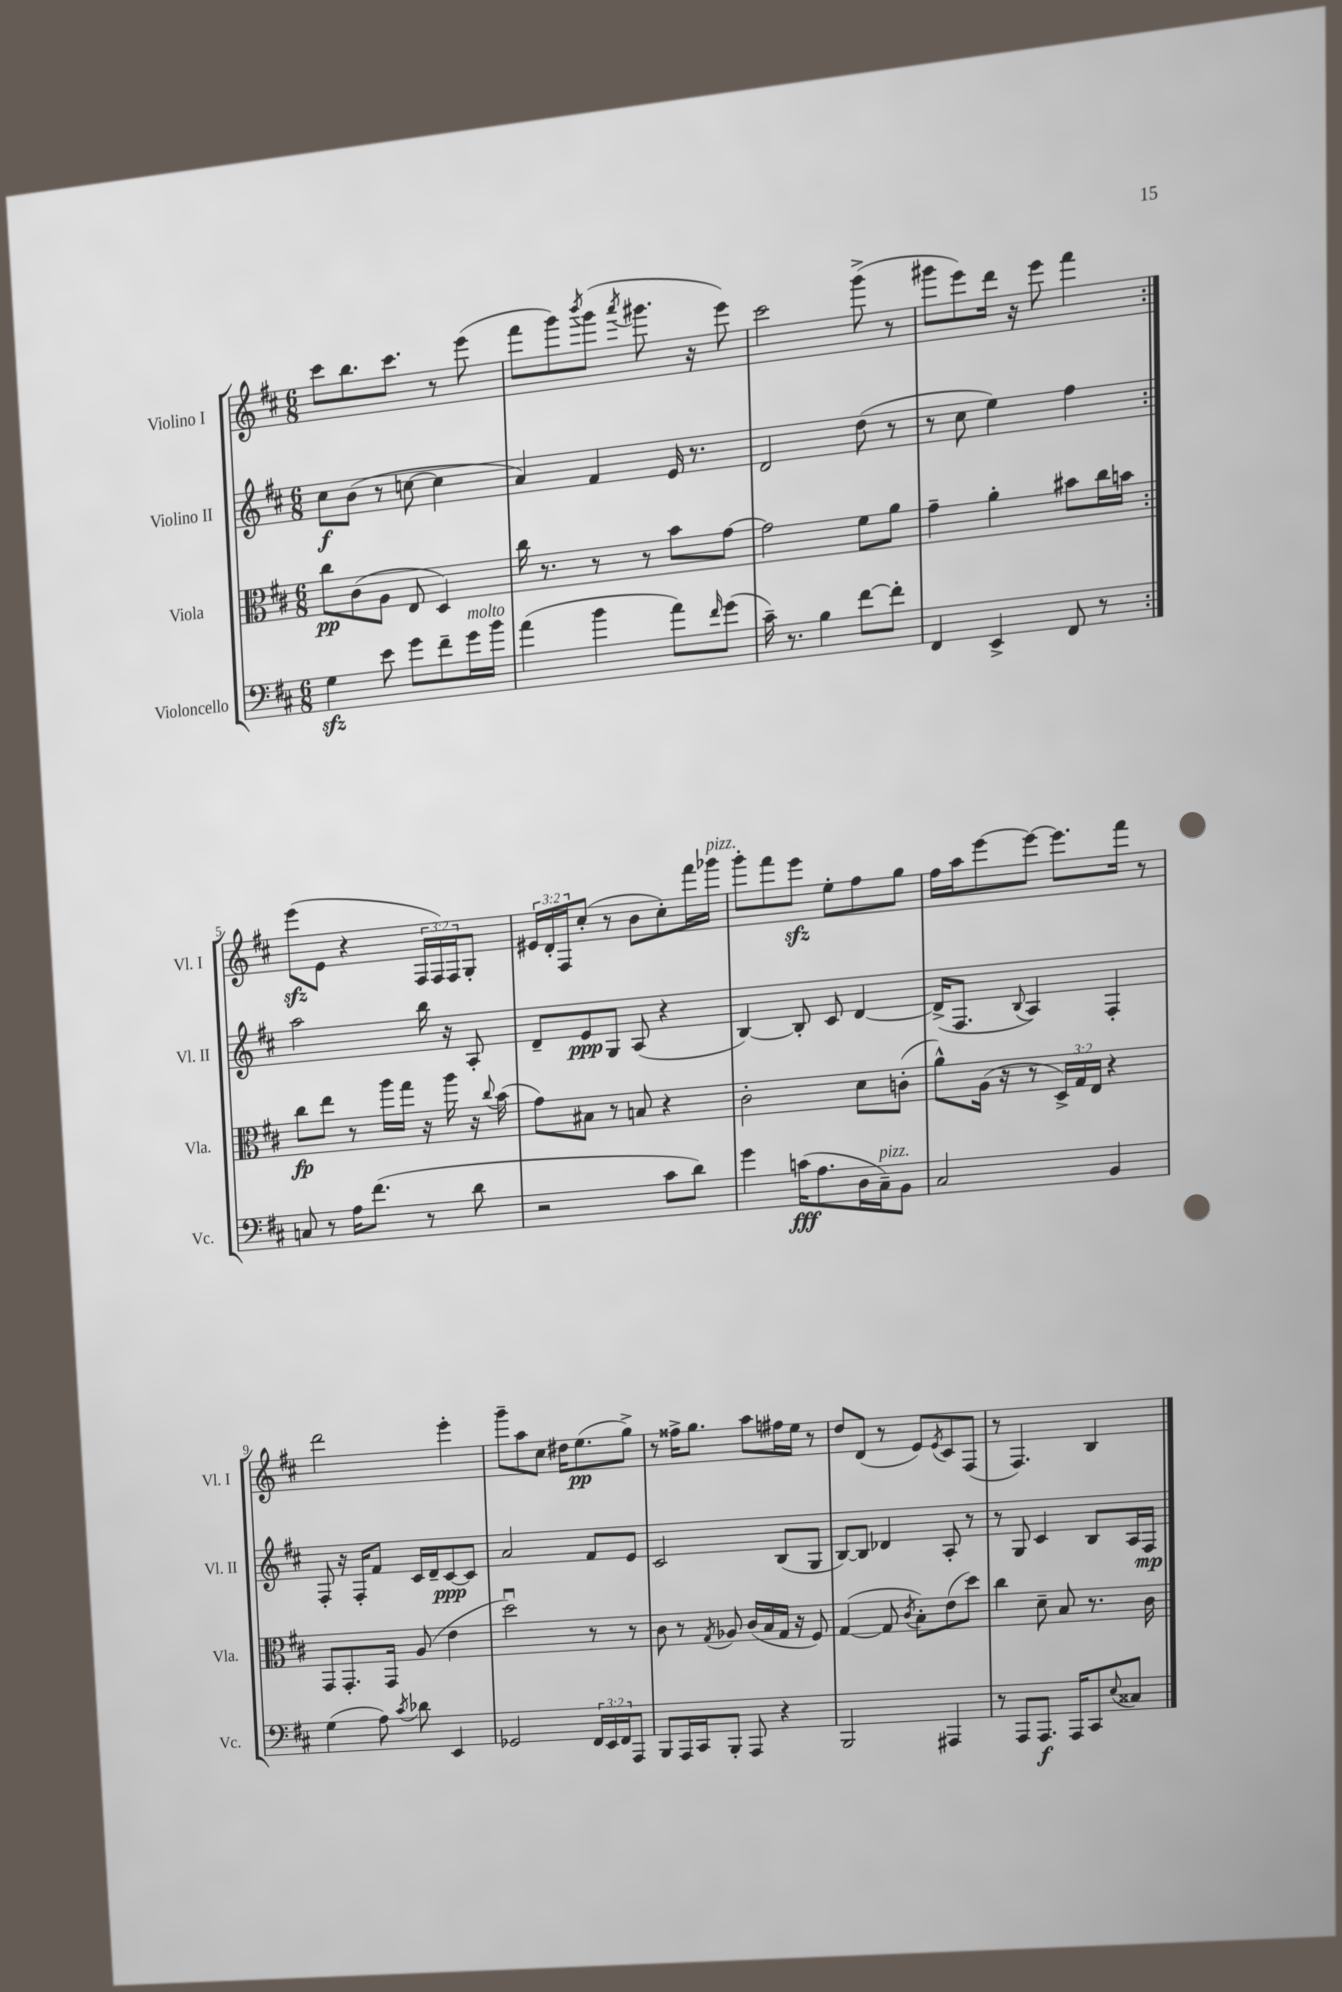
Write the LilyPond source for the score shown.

<<
\new StaffGroup <<
\new Staff = "s0" \with { instrumentName = "Violino I" shortInstrumentName = "Vl. I" } {
    \clef treble \key d \major \numericTimeSignature \time 6/8 \override Staff.TupletNumber.text = #tuplet-number::calc-fraction-text
    \repeat volta 2 { cis'''8 b''8. cis'''8. r8 e'''8( |
    fis'''8 g'''8) \acciaccatura { b'''8 } g'''8( \acciaccatura { a'''8 } gis'''8. r16 e'''8) |
    cis'''2 g'''8->( r8 |
    gis'''8 e'''8) d'''16 r16 e'''8 fis'''4 | }
    e'''8\sfz( e'8 r4 \tuplet 3/2 { fis16 fis16) fis16 } g8-. |
    \tuplet 3/2 { eis'16 d'16-. fis16 } cis''8-.( r8 b'8 cis''8-.) fis'''16 ges'''16^\markup { \italic "pizz." } |
    g'''8-. fis'''8 e'''8\sfz e''8-. fis''8 g''8 |
    fis''16 a''16 e'''8~ e'''8~ e'''8. fis'''16 r8 |
    d'''2 e'''4-. |
    g'''8-- a''8 cis''8 dis''16 e''8.\pp( g''8->) |
    r8 fisis''16-> g''8. a''8 fis''16 e''16 r8 |
    d''8 d'8( r8 e'8) \acciaccatura { e'8 } cis'8 fis8( |
    r8 fis4.) b4 \bar "|." |
}
\new Staff = "s1" \with { instrumentName = "Violino II" shortInstrumentName = "Vl. II" } {
    \clef treble \key d \major \numericTimeSignature \time 6/8
    \repeat volta 2 { cis''8\f b'8( r8 c''8~ c''4 |
    a'4) fis'4 e'16 r8. |
    d'2 d''8( r8 |
    r8 cis''8 e''4) fis''4 | }
    a''2 b''16 r16 a8-. |
    d'8-- e'8\ppp g8 a8( r4 |
    b4~) b8-. cis'8 d'4~ |
    d'16->( fis8. \appoggiatura { b8 } a4) fis4-. |
    fis8-. r16 fis16-. fis'8 cis'16 d'16-- cis'8~\ppp cis'8 |
    a'2 fis'8 e'8 |
    cis'2 b8( g8 |
    b8~) b8 des'4 a8-. r8 |
    r8 g8 cis'4 b8 a16 fis16\mp \bar "|." |
}
\new Staff = "s2" \with { instrumentName = "Viola" shortInstrumentName = "Vla." } {
    \clef alto \key d \major \numericTimeSignature \time 6/8 \override Staff.TupletNumber.text = #tuplet-number::calc-fraction-text
    \repeat volta 2 { cis''8\pp cis'8( a8 e8 d4) |
    cis''16 r8. r8 r8 b'8 g'8~ |
    g'2 fis'8 a'8 |
    g'4-- a'4-. bis'8 cis''16 b'16 | }
    cis''8\fp e''8 r8 a''16 g''16 r16 a''16 r16 \appoggiatura { cis''8 } b'16( |
    g'8) bis8 r8 b8 r4 |
    cis'2-. d'8 c'8-.( |
    a'8-^) a16( r16 r8 \tuplet 3/2 { d16->) g16 e16 } r4 |
    g,8 g,8.-. g,16 a8( e'4 |
    d''2\downbow) r8 r8 |
    cis'8 r8 \acciaccatura { g8 } aes8 cis'16( b16 g16 r16 fis8) |
    g4~( g8 \acciaccatura { cis'8 } b8-.) e'8( d''8) |
    cis''4 d'8-- b8 r8. cis'16 \bar "|." |
}
\new Staff = "s3" \with { instrumentName = "Violoncello" shortInstrumentName = "Vc." } {
    \clef bass \key d \major \numericTimeSignature \time 6/8 \override Staff.TupletNumber.text = #tuplet-number::calc-fraction-text
    \repeat volta 2 { g4\sfz e'8 g'8 fis'8-- g'16^\markup { \italic "molto" } b'16 |
    a'4( b'4 a'8) \grace { fis'16 } g'8( |
    cis'16--) r8. b4 fis'8~ fis'8-. |
    fis,4 e,4-> fis,8 r8 | }
    c8 r8 a16 fis'8.( r8 d'8 |
    r2 cis'8 d'8) |
    g'4 c'16\fff( a8. d16 cis16--^\markup { \italic "pizz." }) b,8 |
    cis2 b,4 |
    g4( a8) \acciaccatura { cis'8 } des'8 e,4 |
    ges,2 \tuplet 3/2 { fis,16 e,16 fis,16 } a,,8 |
    b,,8 a,,16 cis,16 b,,8-. a,,8 r4 |
    b,,2 ais,,4 |
    r8 a,,8 a,,8.\f a,,16 cis,8 \appoggiatura { e8 } cisis8 \bar "|." |
}
>>
>>
